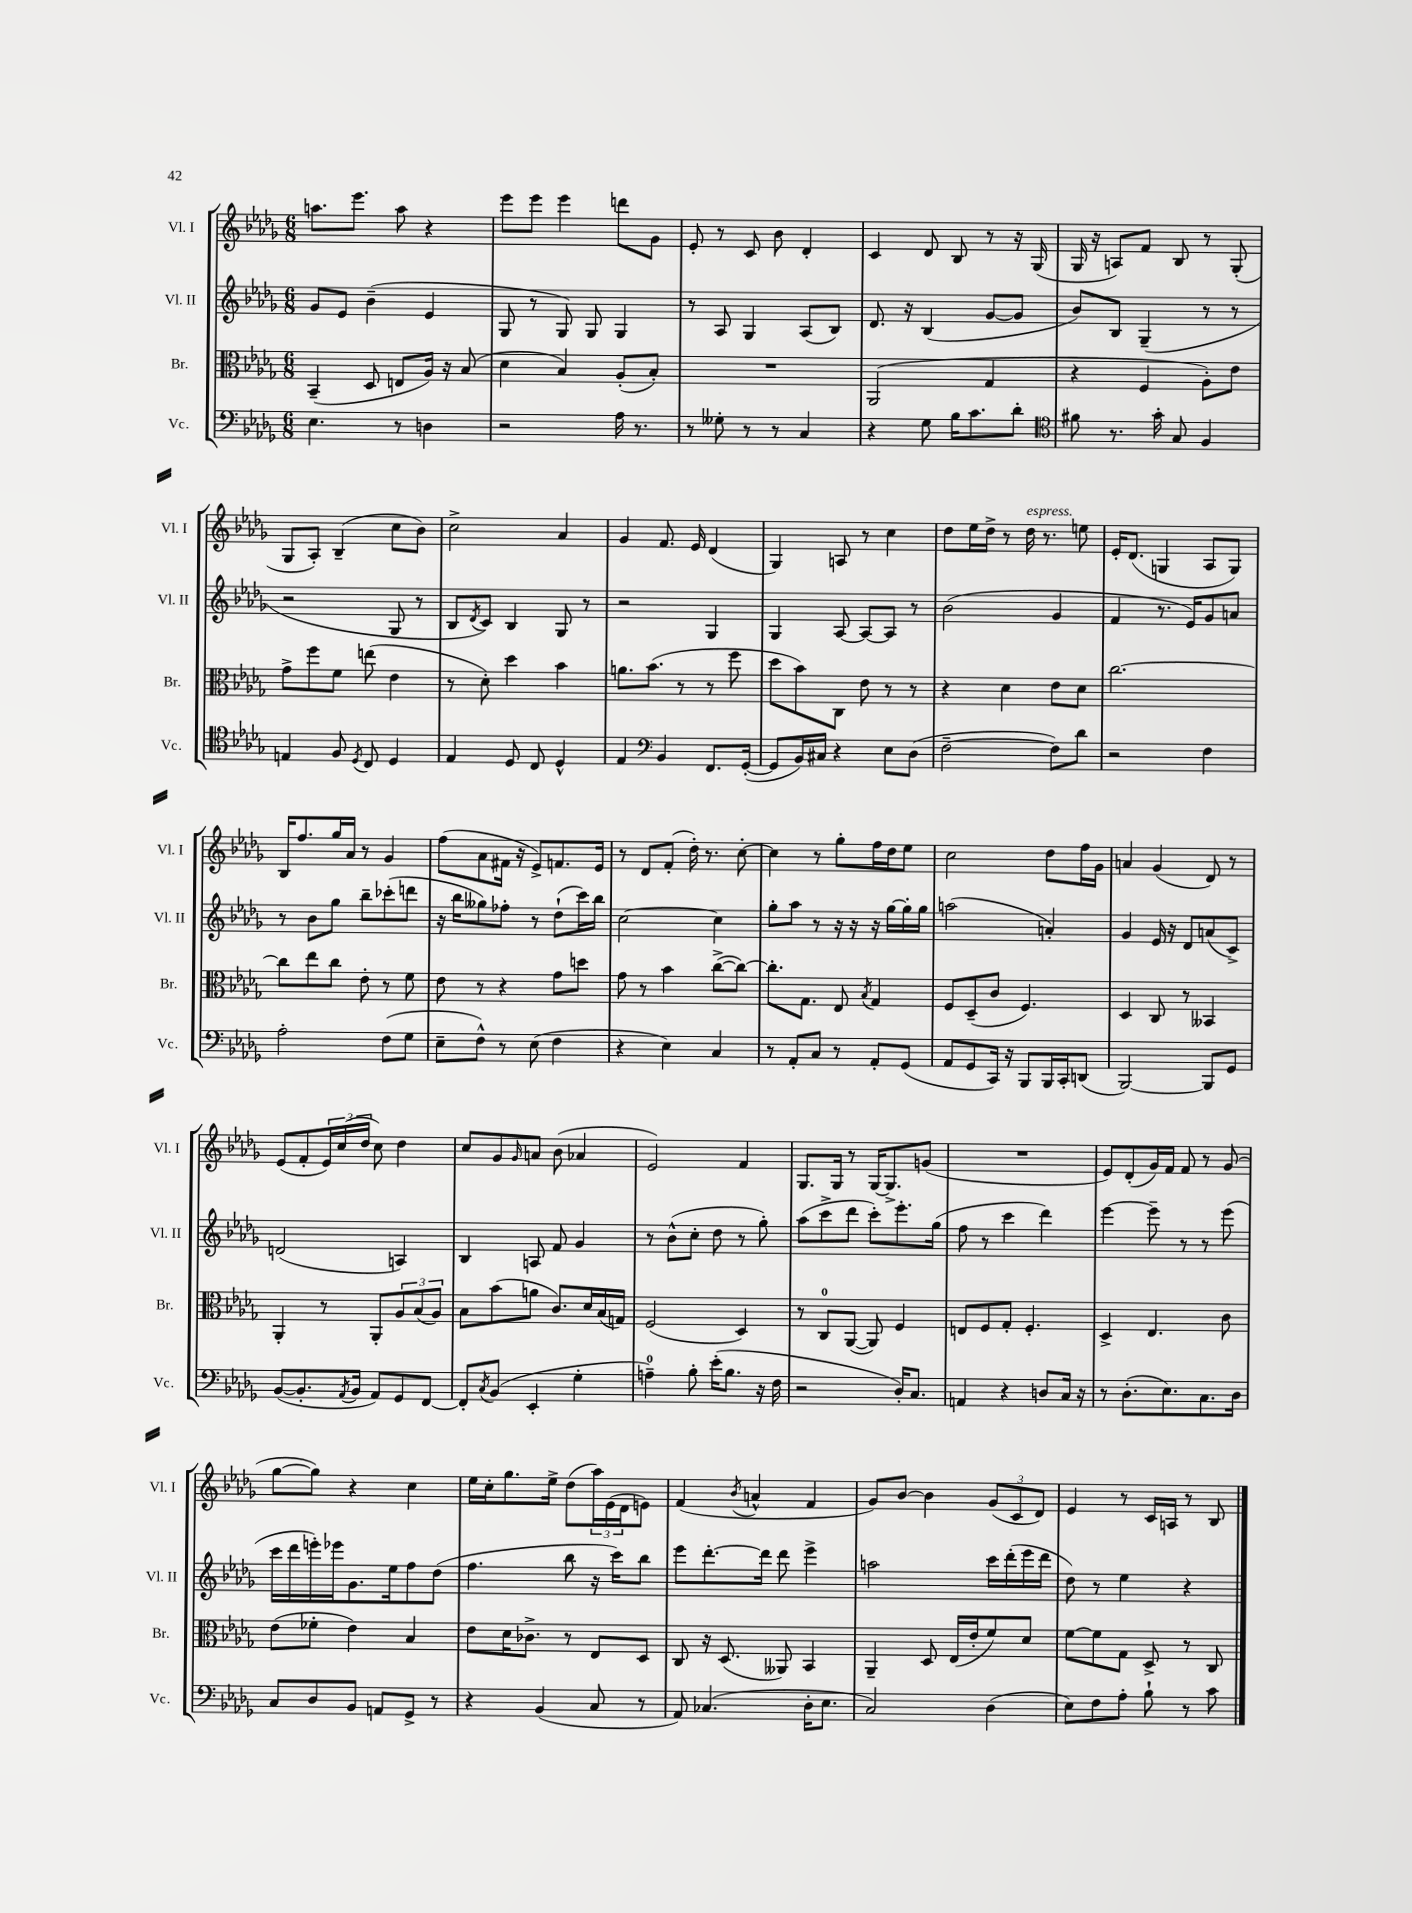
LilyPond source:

<<
\new StaffGroup <<
\new Staff = "s0" \with { instrumentName = "Vl. I" shortInstrumentName = "Vl. I" } {
    \clef treble \key des \major \numericTimeSignature \time 6/8
    a''8. ees'''8. a''8 r4 |
    ees'''8 ees'''8 ees'''4 d'''8 ges'8 |
    ees'8-. r8 c'8 bes'8 des'4-. |
    c'4 des'8 bes8 r8 r16 ges16( |
    ges16 r16 a8) f'8 bes8 r8 ges8-.( |
    ges8 aes8-.) bes4--( c''8 bes'8) |
    c''2-> aes'4 |
    ges'4 f'8. ees'16 des'4( |
    ges4) a8 r8 c''4 |
    des''8 ees''16 des''16-> r8 des''16^\markup { \italic "espress." } r8. e''8 |
    ees'16-. des'8.( g4 aes8 g8) |
    bes16 f''8. ges''16 aes'16 r8 ges'4 |
    f''8( aes'8 fis'16 r16 ees'8->) f'8. ees'16 |
    r8 des'8 f'8-.( des''16-.) r8. c''8~-. |
    c''4 r8 ges''8-. f''16 des''16 ees''8 |
    c''2 des''8 f''16 ges'16 |
    a'4 ges'4( des'8) r8 |
    ees'8( f'8-. \tuplet 3/2 { ees'16) c''16( des''16 } c''8) des''4 |
    c''8 ges'8 \grace { ges'16 } a'8 bes'8( aes'4 |
    ees'2) f'4 |
    ges8. ges16 r8 ges16~ ges8.-> g'8( |
    R2. |
    ees'8) des'8-.( ges'16) f'16 f'8 r8 ges'8( |
    ges''8~ ges''8) r4 c''4 |
    ees''16 c''16-. ges''8. ees''16-> des''8( \tuplet 3/2 { aes''16) ees'16( des'16 } e'8) |
    f'4( \acciaccatura { bes'8 } a'4-^ f'4 |
    ges'8) bes'8~ bes'4 \tuplet 3/2 { ges'8( c'8 des'8) } |
    ees'4 r8 c'16 a16 r8 bes8 \bar "|." |
}
\new Staff = "s1" \with { instrumentName = "Vl. II" shortInstrumentName = "Vl. II" } {
    \clef treble \key des \major \numericTimeSignature \time 6/8
    ges'8 ees'8 bes'4--( ees'4 |
    ges8 r8 ges8) ges8 ges4 |
    r8 aes8 ges4 aes8( bes8) |
    des'8. r16 bes4( ges'8~ ges'8 |
    bes'8) bes8 ges4--( r8 r8 |
    r2 ges8 r8 |
    bes8 \acciaccatura { des'8 } c'8) bes4 ges8 r8 |
    r2 ges4 |
    ges4 aes8~ aes8~ aes8 r8 |
    bes'2( ges'4 |
    f'4 r8. ees'16) ges'8 a'8 |
    r8 bes'8 ges''8 bes''8-- ces'''8-.( d'''8 |
    r16 bes''16 geses''8) fes''8-. r8 des''8-!( c'''16) bes''16 |
    c''2~ c''4 |
    ges''8-. aes''8 r8 r16 r16 r16 ges''16~ ges''16-. ges''16 |
    a''2( a'4-.) |
    ges'4 ees'16 r16 des'8 a'8( c'8->) |
    d'2( a4) |
    bes4 a8 f'8 ges'4 |
    r8 bes'8-^( c''8-. des''8 r8 ges''8-.) |
    aes''8( c'''8-> des'''8 c'''8-.) ees'''8.-. ges''16( |
    f''8 r8 c'''4 des'''4) |
    ees'''4~ ees'''8-- r8 r8 ees'''8( |
    c'''16 des'''16 e'''16-.) ees'''16 ges'8. ees''16 f''8 des''8( |
    f''4. bes''8 r16 c'''16) bes''8 |
    ees'''8 des'''8.~-. des'''16 des'''8 ees'''4-> |
    a''2 c'''16 des'''16-.( ees'''16 des'''16 |
    des''8) r8 ees''4 r4 \bar "|." |
}
\new Staff = "s2" \with { instrumentName = "Br." shortInstrumentName = "Br." } {
    \clef alto \key des \major \numericTimeSignature \time 6/8
    bes,4--( des8 e8 aes16) r16 bes8( |
    des'4 bes4) aes8-.( bes8-.) |
    R2. |
    aes,2( ges4 |
    r4 f4 aes8-.) ees'8 |
    ges'8-> f''8 f'8 e''8( ees'4 |
    r8 des'8-.) des''4 bes'4 |
    a'8. bes'8.( r8 r8 f''8 |
    des''8 bes'8) c8 ees'8 r8 r8 |
    r4 des'4 ees'8 des'8 |
    c''2.~ |
    c''8 ees''8 c''8 ees'8-. r8 f'8 |
    ees'8 r8 r4 ges'8 d''8 |
    ges'8 r8 bes'4 c''8~->( c''8~) |
    c''8.-. ges8. ees8 \acciaccatura { bes8 } ges4 |
    f8 des8--( c'8 f4.) |
    des4 c8 r8 beses,4 |
    aes,4-. r8 aes,8-. \tuplet 3/2 { aes8 bes8( aes8) } |
    bes8 bes'8( a'8 c'8.) des'16 bes16( g16) |
    f2( des4) |
    r8 c8-0 aes,8~( aes,8) f4 |
    e8 f8 ges8-. f4.-. |
    des4-> ees4. c'8 |
    ees'8( fes'8-. ees'4) bes4 |
    ees'8 des'16 ces'8.-> r8 ees8 des8 |
    c8 r16 des8.( aeses,8) bes,4 |
    aes,4-- des8 ees16( ees'16-. f'8) des'8 |
    f'8~ f'8 ges8 des8-> r8 c8 \bar "|." |
}
\new Staff = "s3" \with { instrumentName = "Vc." shortInstrumentName = "Vc." } {
    \clef bass \key des \major \numericTimeSignature \time 6/8
    ees4. r8 d4 |
    r2 aes16 r8. |
    r8 geses8-. r8 r8 c4 |
    r4 ges8 bes16 c'8. des'8-. |
    \clef tenor fis'8 r8. ges'16-. ges8 f4 |
    e4 f8 \acciaccatura { des8 } c8 des4 |
    ees4 des8 c8 des4-^ |
    ees4 \clef bass bes,4 f,8. ges,16~-.( |
    ges,8 bes,16) cis16 r4 ees8 des8( |
    f2~-- f8) des'8 |
    r2 f4 |
    aes2-. f8( ges8 |
    ees8-- f8-^) r8 ees8( f4 |
    r4 ees4) c4 |
    r8 aes,8-. c8 r8 aes,8-. ges,8( |
    aes,8 ges,8 c,16) r16 bes,,8 bes,,16 c,16-. d,8( |
    bes,,2~) bes,,8 ges,8 |
    bes,8~( bes,8.-. \acciaccatura { aes,8 } bes,16 aes,8) ges,8 f,8~ |
    f,8-. \acciaccatura { c8 } bes,8( ees,4-. ges4-. |
    a4-0--) bes8-. ees'16-.( bes8. r16 f16 |
    r2 des16-.) c8. |
    a,4 r4 d8 c16 r16 |
    r8 des8.-.( ees8.) c8. des16 |
    c8 des8 bes,8 a,8 ges,8-> r8 |
    r4 bes,4( c8 r8 |
    aes,8) ces4.( des16-. ees8. |
    c2) des4( |
    ees8) f8 aes8-. bes8-! r8 c'8 \bar "|." |
}
>>
>>
\layout { \context { \Score \remove "Bar_number_engraver" } }
